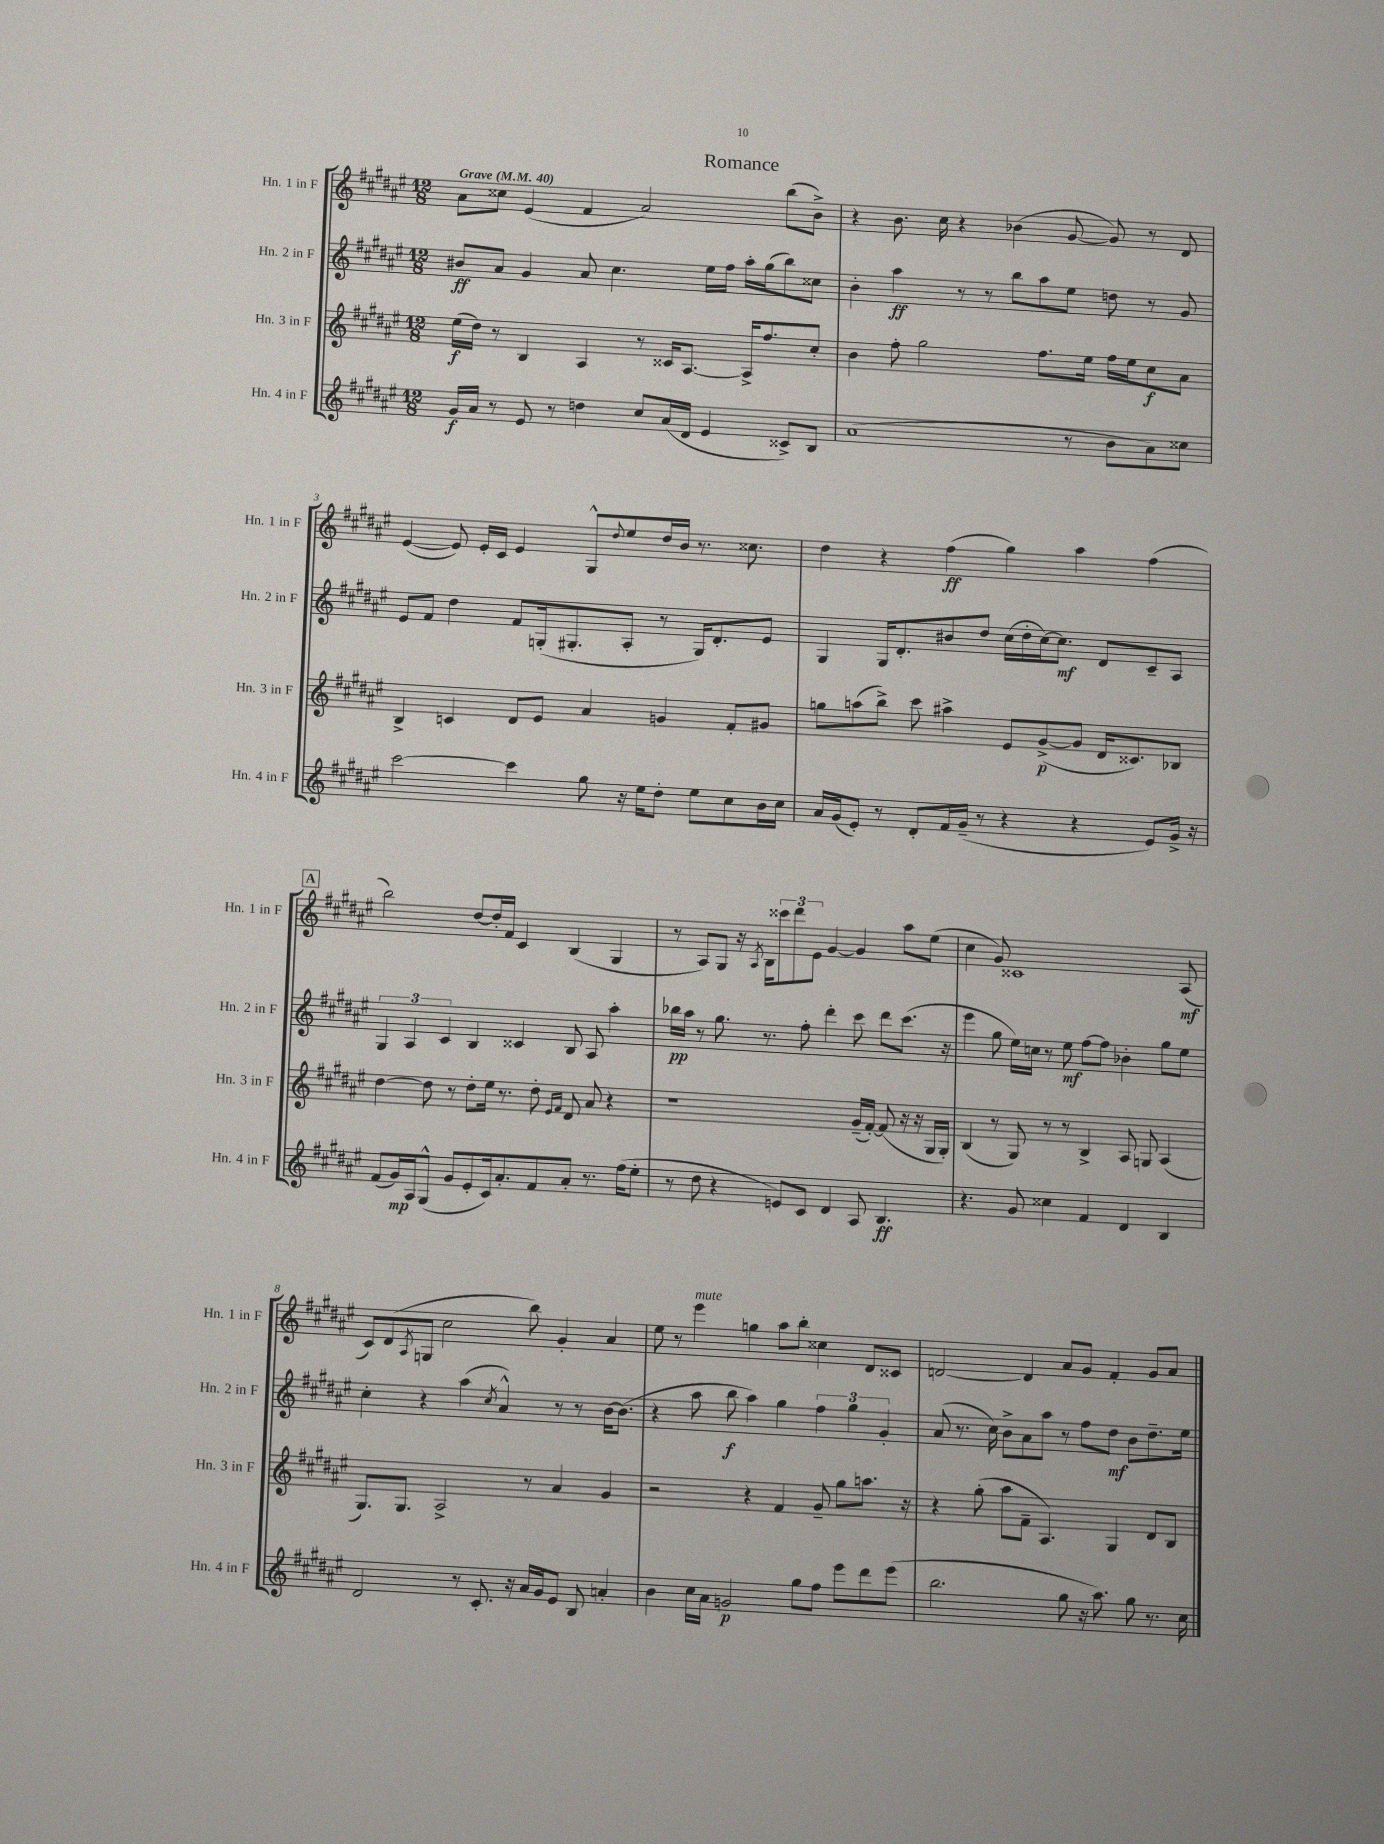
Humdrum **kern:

**kern	**kern	**kern	**kern
*staff4	*staff3	*staff2	*staff1
*clefG2	*clefG2	*clefG2	*clefG2
*k[f#c#g#d#a#e#]	*k[f#c#g#d#a#e#]	*k[f#c#g#d#a#e#]	*k[f#c#g#d#a#e#]
*M12/8	*M12/8	*M12/8	*M12/8
*MM40	*MM40	*MM40	*MM40
16g#	(16ee#	8b#	8a#
16a#	16dd#)	.	.
8r	8r	8a#	8cc##
8e#	4B	4g#	(4e#
8r	.	.	.
4dd	4A#	8a#	4f#
.	.	4.cc#	.
8cc#	8r	.	2a#)
(16a#	16c##	.	.
16d#	[8.A#	.	.
4e#	.	16ee#	.
.	.	16ff#	.
.	16A#^]	16aa#'	.
.	8.ff#	(16gg#	.
8c##^)	.	8bb)	(8bb
8B	8cc#'	8cc##	8b^)
=	=	=	=
(1a#	4b	4b'	4r
.	8ff#'	4aa#	8.b
.	2gg#	.	.
.	.	.	16cc#
.	.	8r	4r
.	.	8r	.
.	.	8bb	(4b-
.	8.ff#	8aa#	.
8r	.	8ee#	[8g#
.	16ee#	.	.
8b	16ff#	8dd	8g#])
.	16ee#	.	.
8a#)	8cc#	8r	8r
8cc##	8a#	8g#	8d#
=	=	=	=
[2ccc#	4B^	8e#	([4e#
.	.	8f#	.
.	4c	4dd#	8e#])
.	.	.	16e#'
.	.	.	16c#
4ccc#]	8d#	8f#	4e#
.	8e#	(16G'	.
.	.	8.G#'	.
8gg#	4a#	.	8G#^^
.	.	.	8qqdd#
16r	.	8A#'	8ee#
16ee#	.	.	.
8dd#'	4g	8r	16dd#
.	.	.	16b
8ee#	.	16G#)	8.r
.	.	8.d#'	.
8cc#	8f#'	.	.
.	.	.	8.cc##
16b	8g#	8e#	.
16cc#	.	.	.
=	=	=	=
16a#	8gg	4G#	4dd#
(16g#	.	.	.
8e#')	(8aa	.	.
8r	8bb^)	16G#	4r
.	.	8.d#'	.
8d#'	8ccc#	.	.
16f#	4aa#^	8b#	(4ff#
(16g#~	.	.	.
8r	.	8dd#	.
4r	8e#	(16cc#	4gg#)
.	.	16dd#'	.
.	([8g#^	[16cc#)	.
.	.	8.cc#]	.
4r	8g#]	.	4aa#
.	16d#	8d#	.
.	8.c##)	.	.
8e#)	.	8c#~	(4ff#
16g#^	8B-	8A#	.
16r	.	.	.
=	=	=	=
(8f#	[4dd#	6G#	2bb)
16g#)	.	.	.
.	.	6A#	.
16A#	.	.	.
(8G#^^	8dd#]	.	.
.	.	6c#	.
8g#	8r	.	.
8e#'	8dd#'	4B	[8dd#
16c#)	16ee#	.	16dd#']
8.a#'	8.r	.	16f#
.	.	4c##	4c#
8f#	8dd#'	.	.
.	16qqe#	.	.
.	16qqf#	.	.
8a#'	8d#	8B	(4B
8.r	8a#	8A#	.
.	4r	4aa#'	4G#
(16ff#	.	.	.
8ee#'	.	.	.
=	=	=	=
8r	1r	16bb-	8r
.	.	16aa#	.
8dd#	.	8r	8A#)
4r	.	8.gg#	8G#
.	.	.	16r
.	.	.	8qA#
.	.	8.r	16B
8e)	.	.	12ccc##
.	.	.	12ddd#
8c#	.	8ff#'	.
.	.	.	12e#
4d#	.	4ddd#'	[4g#
8A#	(16g#~	8ccc#	4g#]
.	[16f#')	.	.
4.B	(8f#]	8ddd#	.
.	16r	(8.ccc#	8aa#
.	16r	.	.
.	16G#	.	(8ee#
.	16G#')	16r	.
=	=	=	=
4.r	(4B	4eee#	4cc#
.	8r	8gg#	8g#)
8g#	8G#)	16ee#)	1c##
.	.	16cc	.
4cc##	8r	8r	.
.	8r	8ee#	.
4f#	4B^	[8ff#	.
.	.	8ff#]	.
4d#	8A#	4b-'	.
.	8G	.	.
4B	(4A#	8gg#	.
.	.	8ee#	(8A#
=	=	=	=
2d#	8.G#)	4cc#'	8c#)
.	.	.	(8d#
.	8.G#	.	.
.	.	.	8qA#
.	.	4r	8G
.	2A#^	.	2cc#
8r	.	(4aa#	.
8.c#'	.	.	.
.	.	8qcc#	.
.	.	4a#^^)	.
16r	.	.	.
16a#	8r	.	8bb)
16g#	.	.	.
8e#	4a#	8r	4g#'
8B	.	8r	.
4a'	4g#	[16b	4a#
.	.	(8.b]	.
=	=	=	=
4b	2r	4r	8ee#
.	.	.	8r
16cc#	.	8aa#	4eee#
16a#	.	.	.
2g	.	8bb	.
.	4r	4aa#)	4gg
.	4f#	4gg#	8aa#
8gg#	.	.	8bb'
8ff#	8g#~	6ff#	4cc##
8eee#	8gg#	.	.
.	.	6gg#	.
8ddd#	8.aa	.	8d#
.	.	6g#'	.
(8eee#	.	.	8c##
.	16r	.	.
=	=	=	=
2.bb	4r	(8a#	[2d
.	.	8.r	.
.	(8gg#'	.	.
.	.	16cc#)	.
.	8aa#	8b^	.
.	8f#~	8a#	4d]
.	4.A#)	8aa#	.
8gg#	.	8r	8a#
16r	.	8ff#	8g#
8.aa#)	.	.	.
.	4G#	8dd#	4f#'
8gg#	.	8b	.
8.r	8d#	8.dd#~	8g#
.	8B	.	8a#
16cc#	.	16ee#	.
==	==	==	==
*-	*-	*-	*-
